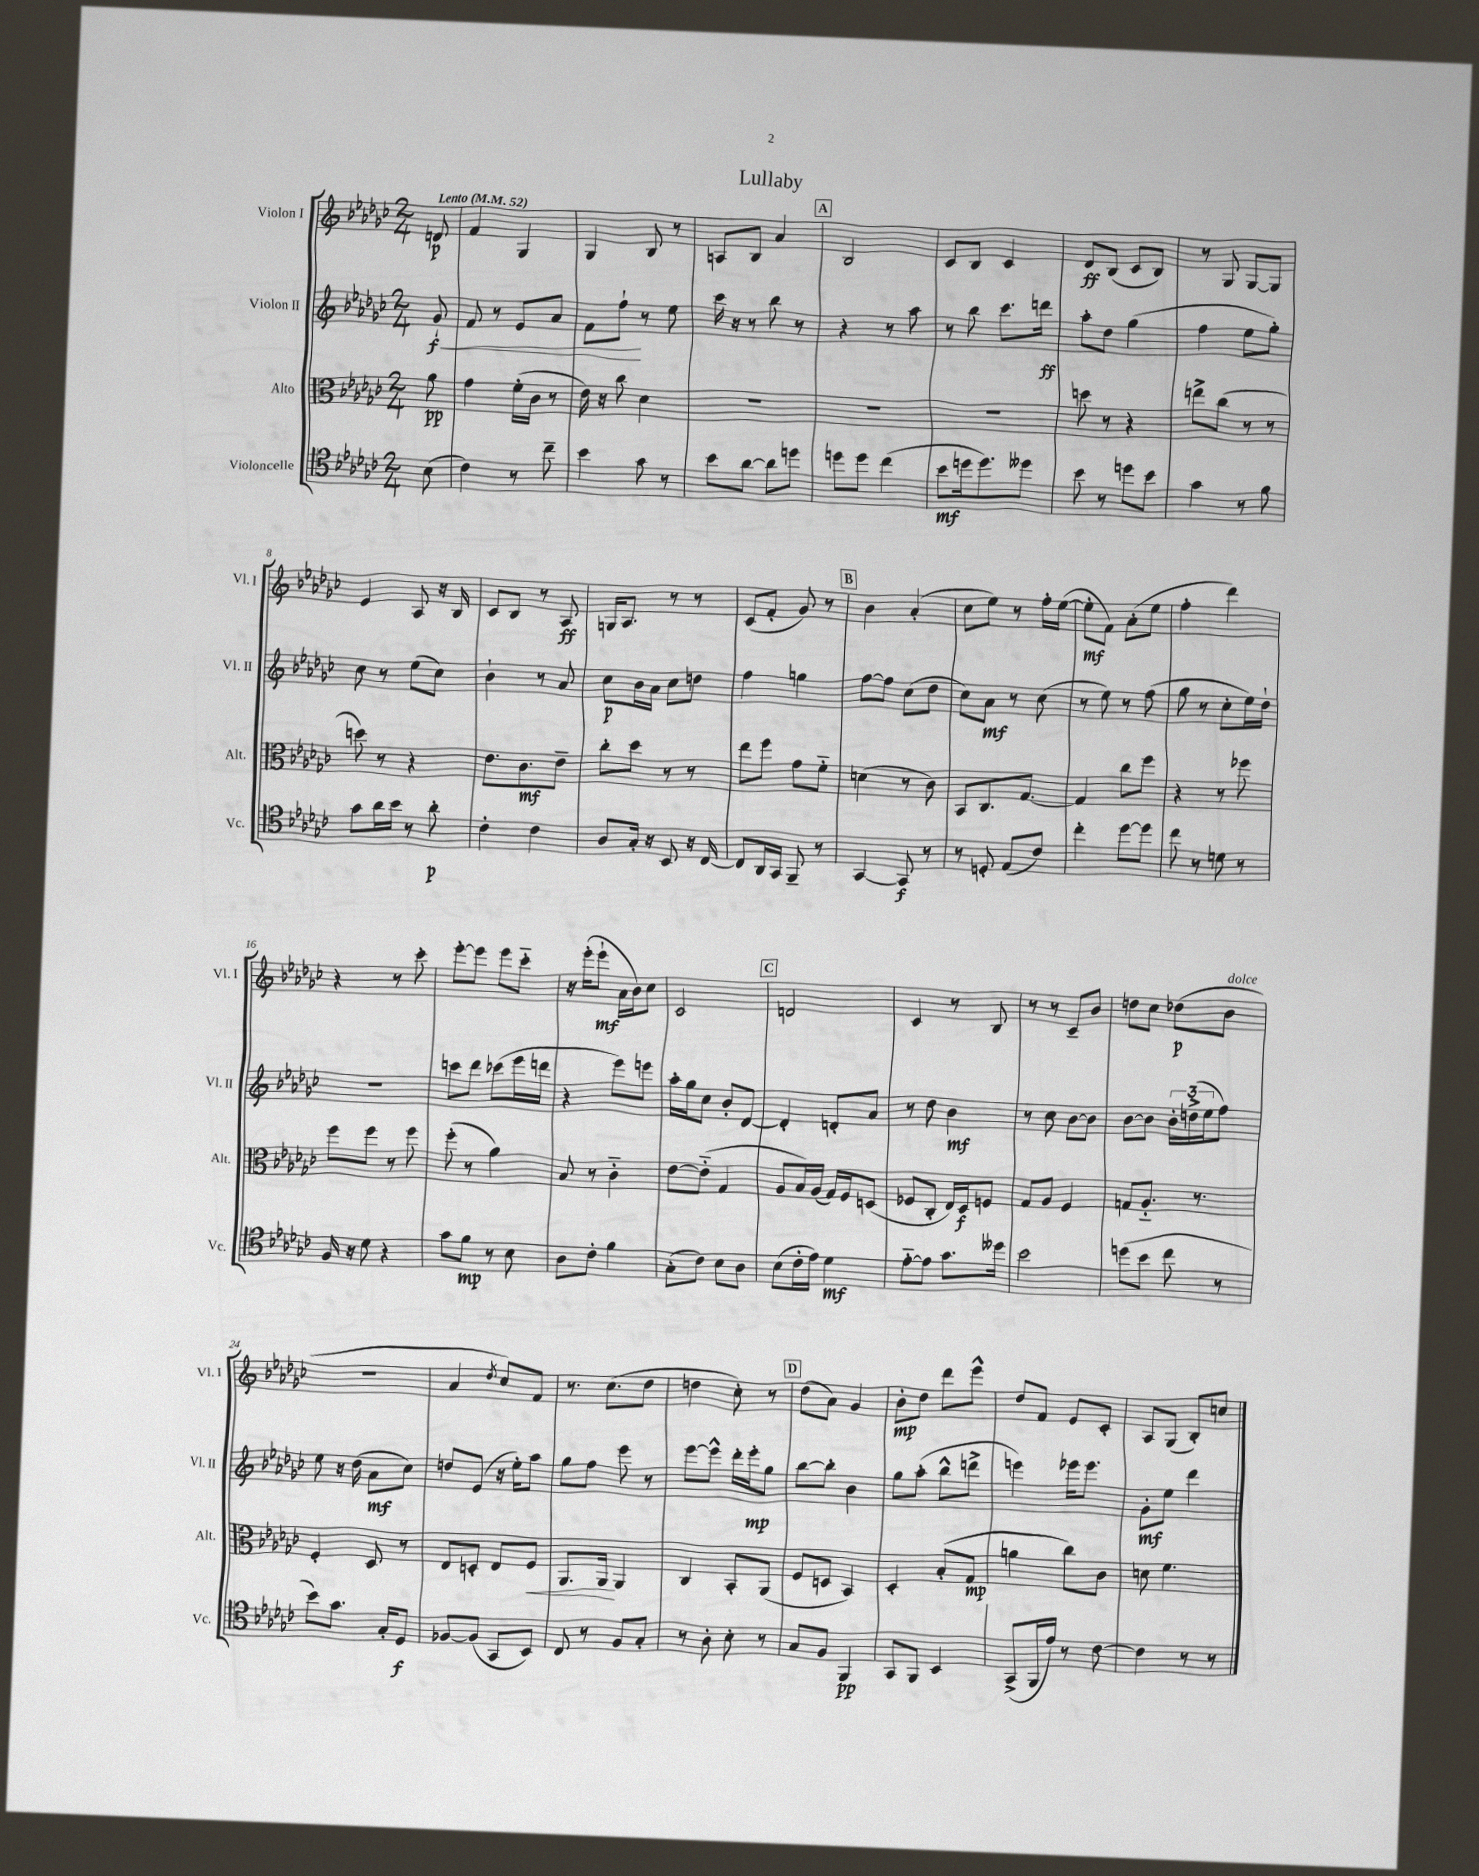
\header { title = "Lullaby" }
<<
\new StaffGroup <<
\new Staff = "s0" \with { instrumentName = "Violon I" shortInstrumentName = "Vl. I" } {
    \clef treble \key ges \major \numericTimeSignature \time 2/4 \partial 8 \tempo "Lento" 4 = 52
    d'8\p |
    f'4 ges4 |
    ges4 bes8 r8 |
    a8 bes8 aes'4 |
    \mark \markup { \box "A" } bes2 |
    ces'8 bes8 ces'4 |
    des'8\ff bes8( ces'8 bes8) |
    r8 ges8 ges8~ ges8 |
    ees'4 aes8 r16 bes16 |
    ces'8 bes8 r8 aes8\ff |
    g16 aes8. r8 r8 |
    ces'8( f'8-. ges'8) r8 |
    \mark \markup { \box "B" } bes'4 aes'4-.( |
    ces''8 ees''8) r8 f''16-. ees''16~( |
    ees''8-.\mf f'8) aes'8-.( ees''8 |
    f''4-. des'''4) |
    r4 r8 ces'''8-. |
    ees'''8~-. ees'''8 ees'''8 ces'''8-_ |
    r16 ees'''16-.( ees'''8-!\mf aes'16 bes'16) ces''8 |
    ces'2 |
    \mark \markup { \box "C" } d'2 |
    ces'4 r8 bes8 |
    r8 r8 ces'8-- bes'8 |
    d''8 ces''8 des''8\p( bes'8^\markup { \italic "dolce" } |
    r2 |
    aes'4 \acciaccatura { des''8 } ces''8) f'8 |
    r8. ces''8.( des''8 |
    d''4 ces''8-.) r8 |
    \mark \markup { \box "D" } des''8( aes'8) ges'4 |
    bes'8-.\mp des''8 des'''8 ees'''8-^ |
    des''8 f'8 ees'8 ces'8-. |
    aes8 ges8( bes8-.) c''8 \bar "|." |
}
\new Staff = "s1" \with { instrumentName = "Violon II" shortInstrumentName = "Vl. II" } {
    \clef treble \key ges \major \numericTimeSignature \time 2/4 \partial 8
    ges'8-!\f\< |
    f'8 r8 ees'8 aes'8 |
    f'8 f''8-!\! r8 ees''8 |
    ces'''16 r16 r8 bes''8 r8 |
    \mark \markup { \box "A" } r4 r8 aes''8 |
    r8 bes''8 ces'''8. d'''16\ff |
    aes''8-. des''8 ges''4( |
    f''4 ees''8 ges''8-.) |
    ces''8 r8 ees''8( ces''8) |
    bes'4-! r8 aes'8 |
    ces''8\p bes'16 aes'16 ces''8 d''8 |
    f''4 g''4 |
    \mark \markup { \box "B" } f''8~ f''8 ces''8( des''8 |
    ces''8) aes'8\mf r8 ces''8( |
    r8 ees''8) r8 f''8( |
    ges''8 r8 ces''8-. ees''16) des''16-! |
    R2 |
    c'''8 des'''8 ces'''8( ees'''16 d'''16 |
    r4 ees'''8) e'''8 |
    aes''16-. ges''16 ces''8 bes'8-. des'8~ |
    \mark \markup { \box "C" } des'4-. d'8-. aes'8 |
    r8 des''8 bes'4\mf |
    r8 ces''8 bes'8~ bes'8 |
    bes'8~ bes'8 \tuplet 3/2 { bes'16-. d''16->( ees''16 } f''8) |
    ees''8 r16 des''16( aes'8\mf ces''8) |
    d''8 ees'8( r16 ees''16-.) aes''8 |
    ges''8 f''8 ees'''8 r8 |
    ees'''8~ ees'''8-^ des'''16-. ees'''16-.\mp ges''8 |
    \mark \markup { \box "D" } bes''8~ bes''8-. bes'4 |
    ges''8 aes''8-.( bes''8-^ d'''8-> |
    e'''4) ees'''16 ees'''8. |
    ges'8-.\mf ees''8 des'''4 \bar "|." |
}
\new Staff = "s2" \with { instrumentName = "Alto" shortInstrumentName = "Alt." } {
    \clef alto \key ges \major \numericTimeSignature \time 2/4 \partial 8
    aes'8\pp |
    ges'4 f'16-.( ces'16 r8 |
    ees'16) r16 ces''8 des'4 |
    R2 |
    \mark \markup { \box "A" } R2 |
    R2 |
    d''8 r8 r4 |
    e''8-> ces''8( r8 r8 |
    d''8) r8 r4 |
    ees'8. ces'8.\mf ees'8-- |
    ces''8-. des''8 r8 r8 |
    ees''8 f''8 ges'8 f'8-_ |
    \mark \markup { \box "B" } d'4( r8 ces'8) |
    bes,8 ces8. ges8.~ |
    ges4 ces''8 f''8 |
    r4 r8 fes''8 |
    f''8 f''8 r8 f''8 |
    f''8-.( r8 aes'4) |
    bes8 r8 ces'4-_ |
    ees'8~ ees'8-_( ges4 |
    \mark \markup { \box "C" } aes8 bes16) aes16( ges16) f16 d8( |
    fes8 ces8-. ees16) des16\f f8 |
    ges8 aes8 f4 |
    g8 aes8.-_ r8. |
    f4-. des8 r8 |
    ees8 d8-. ees8 f8\< |
    aes,8. aes,16\! aes,4 |
    ces4 bes,8-. aes,8( |
    \mark \markup { \box "D" } f8 d8 bes,4) |
    des4-. bes8-.( ges8\mp |
    a'4 ces''8) ces'8 |
    d'8 f'4. \bar "|." |
}
\new Staff = "s3" \with { instrumentName = "Violoncelle" shortInstrumentName = "Vc." } {
    \clef tenor \key ges \major \numericTimeSignature \time 2/4 \partial 8
    bes8( |
    ces'4) r8 ces''8-- |
    bes'4 ges'8 r8 |
    bes'8 aes'8~ aes'8 d''8 |
    \mark \markup { \box "A" } d''8 d''8 ces''4( |
    bes'8\mf d''16 d''8.) deses''8 |
    bes'8 r8 d''8 bes'8 |
    ges'4 r8 f'8 |
    ges'8 aes'16 bes'16 r8 aes'8-.\p |
    ces'4-. ces'4 |
    aes8 ges16-. r16 bes,8 r16 ces16~ |
    ces8 aes,16 ges,16 f,8-- r8 |
    \mark \markup { \box "B" } ges,4~ ges,8\f r8 |
    r8 d8-. ees8( ces'8) |
    ces''4-. des''8~ des''8 |
    ces''8 r8 d'8 r8 |
    f16 r16 des'8 r4 |
    ges'8 f'8\mp r8 bes8 |
    aes8 ces'8-. f'4 |
    ges8-.( ces'8) bes8 aes8 |
    \mark \markup { \box "C" } bes8( ces'16-. ees'16) des'4\mf |
    ees'8~-_ ees'8 ges'8. deses''16 |
    bes'2 |
    d''8( bes'8 ces''8 r8 |
    bes'8) ges'8. ges16-. des8\f |
    fes8~ fes8( ges,8 bes,8) |
    ces8 r8 f8 ges8-. |
    r8 aes8-. bes8-. r8 |
    \mark \markup { \box "D" } ges8 f8 f,4\pp |
    ges,8 f,8 bes,4 |
    ges,8->( f,16 ees'16) r8 ces'8~ |
    ces'4 r8 r8 \bar "|." |
}
>>
>>
